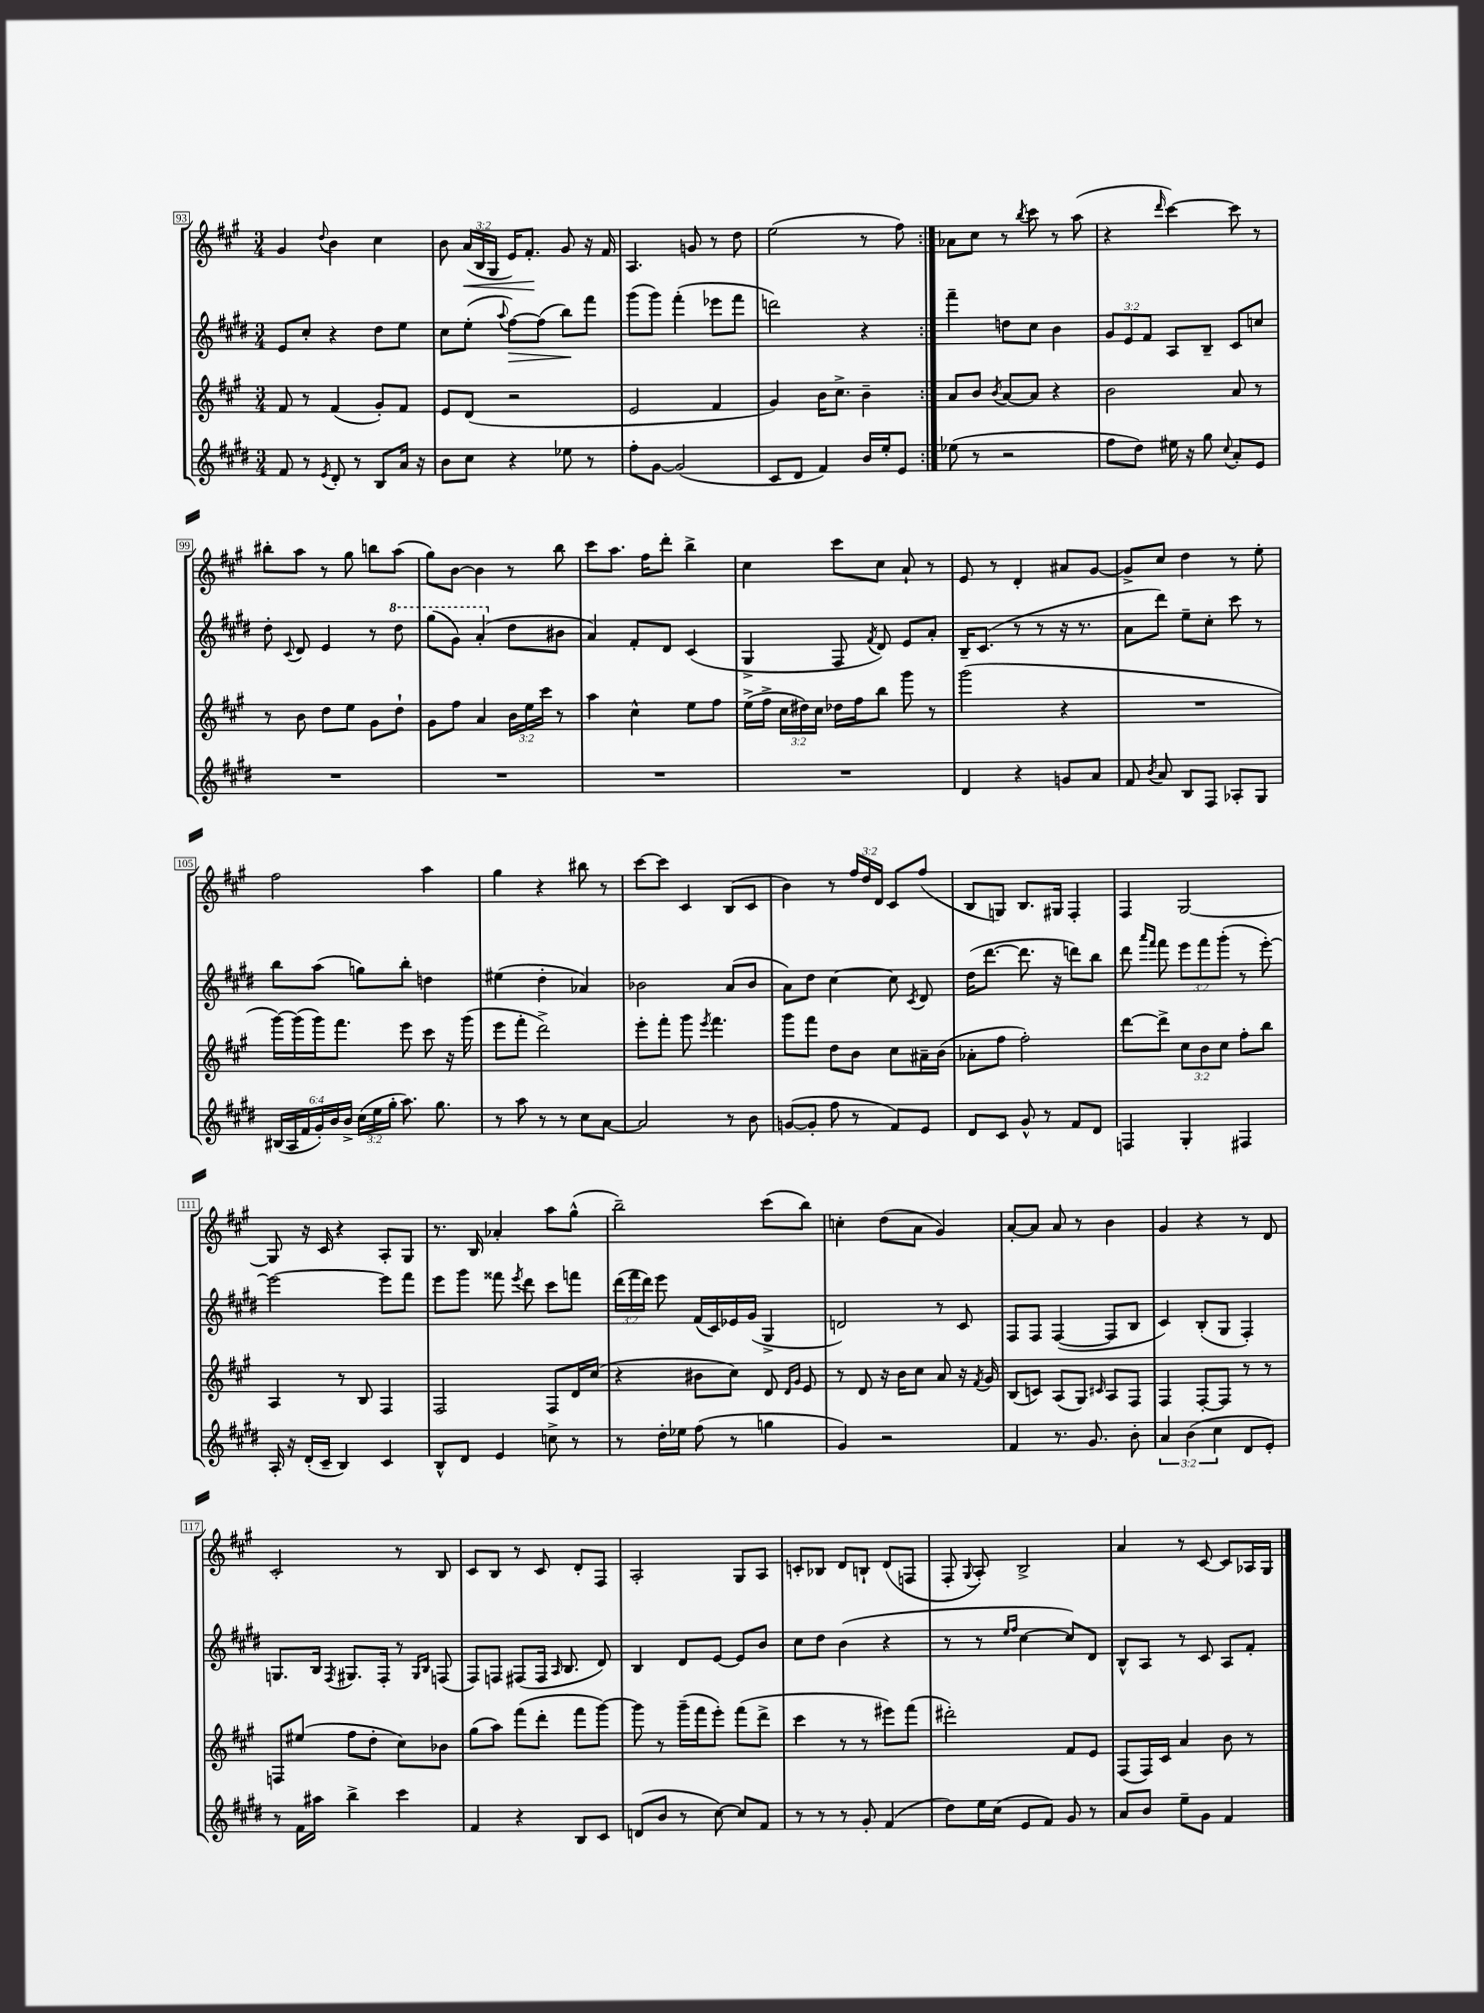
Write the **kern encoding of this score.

**kern	**kern	**kern	**dynam	**kern	**dynam
*part4	*part3	*part2	*part2	*part1	*part1
*staff4	*staff3	*staff2	*staff2	*staff1	*staff1
*clefG2	*clefG2	*clefG2	*	*clefG2	*
*k[f#c#g#d#]	*k[f#c#g#]	*k[f#c#g#d#]	*	*k[f#c#g#]	*
*M3/4	*M3/4	*M3/4	*	*M3/4	*
=93	=93	=93	=93	=93	=93
8f#/	8f#/	8e/L	.	4g#/	.
8r	8r	8cc#'/J	.	.	.
8qe/	.	.	.	8qqdd/	.
8d#'/	(4f#/	4r	.	4b\	.
8r	.	.	.	.	.
8B/L	8g#'/L)	8dd#\L	.	4cc#\	.
16a/Jk	8f#/J	8ee\J	.	.	.
16r	.	.	.	.	.
=94	=94	=94	=94	=94	=94
8b\L	8e/L	8cc#\L	.	8b\	.
!	!	!	!	!	!LO:HP:b
8cc#\J	(8d/J	(8ee'\J	.	(24a/LL	<
.	.	.	.	24B/	.
.	.	.	.	24G#/JJ	.
.	.	8qqaa/	.	.	.
!	!	!	!LO:HP:b	!	!
4r	2r	[8ff#\L)	>	16e/KL)	.
.	.	.	.	8.f#'/J	.
.	.	(8ff#\J]	.	.	.
8ee-X\	.	8bb\L)	.	8g#/	[
8r	.	8fff#\J	]	16r	.
.	.	.	.	16f#/	.
=95	=95	=95	=95	=95	=95
8ff#'\L	2e/	(8ggg#\L	.	4.A/	.
[8g#\J	.	8ggg#\J)	.	.	.
(2g#/]	.	(4fff#'\	.	.	.
.	.	.	.	8gn/	.
.	4f#/	8eee-X\L	.	8r	.
.	.	8fff#\J	.	8dd\	.
=96	=96	=96	=96	=96	=96
8c#/L	4g#/)	2dddn\)	.	(2ee\	.
8d#/J	.	.	.	.	.
4f#/)	16b\KL	.	.	.	.
.	8.cc#^\J	.	.	.	.
16b/LL	4b~\	4r	.	8r	.
16ee'/J	.	.	.	.	.
8e/J	.	.	.	8ff#\)	.
=97:|!	=97:|!	=97:|!	=97:|!	=97:|!	=97:|!
(8ee-X\	8a/L	4fff#~\	.	8a-X\L	.
8r	8b/J	.	.	8cc#\J	.
.	8qb/	.	.	.	.
2r	[8a/L	8ddn\L	.	8r	.
.	.	.	.	8qbb/	.
.	8a/J]	8cc#\J	.	8ccc#\	.
.	4r	4b\	.	8r	.
.	.	.	.	(8aa\	.
=98	=98	=98	=98	=98	=98
8ff#\L	2b\	12g#/L	.	4r	.
.	.	12e/	.	.	.
8dd#\J)	.	.	.	.	.
.	.	12f#/J	.	.	.
.	.	.	.	16qqddd/	.
16ee#X\	.	8A/L	.	[4ccc#\)	.
16r	.	.	.	.	.
8gg#\	.	8B~/J	.	.	.
8qqcc#/	.	.	.	.	.
8a'/L	8a/	8c#/L	.	8ccc#\]	.
8e/J	8r	8ccn/J	.	8r	.
!!LO:LB:g=z
=99	=99	=99	=99	=99	=99
2.r	8r	8dd#'\	.	8bb#X'\L	.
.	.	8qqc#/	.	.	.
.	8b\	8d#/	.	8aa\J	.
.	8dd\L	4e/	.	8r	.
.	8ee\J	.	.	8gg#\	.
.	8g#\L	8r	.	8bbn\L	.
*	*	*8va	*	*	*
.	8dd`\J	8ddd#\	.	(8aa\J	.
=100	=100	=100	=100	=100	=100
2.r	8g#\L	(8ggg#\L	.	8gg#\L)	.
.	8ff#\J	8gg#\J)	.	[8b\J	.
.	4a/	(4aa'/	.	4b\]	.
*	*	*X8va	*	*	*
.	24b\LL	8dd#\L	.	8r	.
.	24ee\	.	.	.	.
.	24ccc#\JJ	.	.	.	.
.	8r	8b#X\J	.	8bb\	.
=101	=101	=101	=101	=101	=101
2.r	4aa\	4a/)	.	8ccc#\L	.
.	.	.	.	8.aa\J	.
.	4cc#^^\	8f#'/L	.	.	.
.	.	.	.	16ff#\KL	.
.	.	8d#/J	.	8ddd'\J	.
.	8ee\L	(4c#/	.	4bb^\	.
.	8ff#\J	.	.	.	.
=102	=102	=102	=102	=102	=102
2.r	(16ee^\LL	4G#^/	.	4cc#\	.
.	16ff#^\JJ	.	.	.	.
.	24cc#\LL	.	.	.	.
.	24dd#X\)	.	.	.	.
.	24cc#\JJ	.	.	.	.
.	16dd-X\LL	8F#/	.	8ccc#\L	.
.	16ff#\J	.	.	.	.
.	.	8qf#/	.	.	.
.	8bb\J	8d#/)	.	8cc#\J	.
.	8ggg#\	8e/L	.	8a`/	.
.	8r	8a'/J	.	8r	.
=103	=103	=103	=103	=103	=103
4d#/	(2ggg#\	16B~/KL	.	8e/	.
.	.	(8.c#/J	.	.	.
.	.	.	.	8r	.
4r	.	8r	.	4d'/	.
.	.	8r	.	.	.
8gn/L	4r	16r	.	8a#X/L	.
.	.	8.r	.	.	.
8a/J	.	.	.	[8g#/J	.
=104	=104	=104	=104	=104	=104
8f#/	2.r	8a\L	.	8g#^/L]	.
8qb/	.	.	.	.	.
8a/	.	8ddd#\J)	.	8cc#/J	.
8B/L	.	8ee~\L	.	4dd\	.
8F#/J	.	8cc#'\J	.	.	.
8A-X'/L	.	8ccc#\	.	8r	.
8G#/J	.	8r	.	8ee'\	.
!!LO:LB:g=z
=105	=105	=105	=105	=105	=105
(24B#X/LL	[16ggg#\LL)	8bb\L	.	2ff#\	.
24A/	.	.	.	.	.
.	(16ggg#\]	.	.	.	.
24f#/	.	.	.	.	.
24g#'/)	16ggg#\J)	(8aa\J	.	.	.
24b/	.	.	.	.	.
.	8.fff#\J	.	.	.	.
24b^/JJ	.	.	.	.	.
(24cc#\LL	.	8ggn\L)	.	.	.
24ee\	.	.	.	.	.
24gg#'\JJ	.	.	.	.	.
8.aa\)	8eee\	8bb'\J	.	.	.
.	8ccc#\	4ddn\	.	4aa\	.
8.gg#\	.	.	.	.	.
.	16r	.	.	.	.
.	(16ggg#\	.	.	.	.
=106	=106	=106	=106	=106	=106
8r	8eee\L	(4ee#X\	.	4gg#\	.
8aa\	8fff#'\J	.	.	.	.
8r	2ddd^\)	4dd#'\	.	4r	.
8r	.	.	.	.	.
8cc#\L	.	4a-X/)	.	8bb#X\	.
[8a\J	.	.	.	8r	.
=107	=107	=107	=107	=107	=107
2a/]	8eee'\L	2b-X\	.	[8ccc#\L	.
.	8fff#'\J	.	.	8ccc#\J]	.
.	8ggg#\	.	.	4c#/	.
.	8qeee/	.	.	.	.
.	4.fff#\	.	.	.	.
8r	.	(8a/L	.	(8B/L	.
8b\	.	8b-/J	.	8c#/J	.
=108	=108	=108	=108	=108	=108
([8gn/L	8ggg#\L	8a\L)	.	4b\)	.
8g'/J]	8fff#\J	8dd#\J	.	.	.
8ff#\	8dd\L	[4cc#\	.	8r	.
8r	8b\J	.	.	24ff#/LL	.
.	.	.	.	24dd/	.
.	.	.	.	24d/JJ	.
8f#/L)	8cc#\L	8cc#\]	.	8c#/L	.
.	.	8qc#/	.	.	.
8e/J	16a#X~\L	8d#/	.	(8ff#/J	.
.	(16b\JJ	.	.	.	.
=109	=109	=109	=109	=109	=109
8d#/L	8a-X'\L	(16dd#\KL	.	8B/L	.
.	.	[8.ddd#\J	.	.	.
8c#/J	8ff#\J	.	.	8Gn/J)	.
8g#^^/	2ff#'\)	8.ddd#\]	.	8.B/L	.
8r	.	.	.	.	.
.	.	16r	.	16G#X/Jk	.
8f#/L	.	8dddn\L)	.	4F#'/	.
8d#/J	.	8bb\J	.	.	.
=110	=110	=110	=110	=110	=110
4Fn/	[8ddd\L	8ddd#\	.	4F#/	.
.	.	16qqaaa/LL	.	.	.
.	.	16qqfff#/JJ	.	.	.
.	8ddd^\J]	8fff#\	.	.	.
4G#'/	12cc#\L	12eee\L	.	[2G#/	.
.	12b\	12fff#\	.	.	.
.	12cc#\J	(12ggg#'\J	.	.	.
4F#X/	8ff#'\L	8r	.	.	.
.	8bb\J	[8eee'\)	.	.	.
!!LO:LB:g=z
=111	=111	=111	=111	=111	=111
16A'/	4A/	2eee\_	.	8G#/]	.
16r	.	.	.	.	.
(16d#'/LL	.	.	.	16r	.
16c#~/JJ	.	.	.	16c#/	.
4B/)	8r	.	.	4r	.
.	8B/	.	.	.	.
4c#/	4F#/	8eee\L]	.	8A'/L	.
.	.	8fff#\J	.	8G#/J	.
=112	=112	=112	=112	=112	=112
8B^^/L	2F#/	8eee\L	.	8.r	.
8d#/J	.	8ggg#\J	.	.	.
.	.	.	.	16B/	.
4e/	.	8fff##X\	.	4a-X'/	.
.	.	8qeee/	.	.	.
.	.	8ddd#\	.	.	.
8ccn^\	8F#/L	8ccc#\L	.	8aa\L	.
8r	16d/L	8fffn\J	.	(8gg#^^\J	.
.	(16cc#/JJ	.	.	.	.
=113	=113	=113	=113	=113	=113
8r	4r	(24ddd#\LL	.	2bb~\)	.
.	.	24fff#\	.	.	.
.	.	24ddd#\JJ)	.	.	.
16dd#'\LL	.	8eee\	.	.	.
16ee-X\JJ	.	.	.	.	.
(8ff#\	8b#X\L	(16f#/LL	.	.	.
.	.	16c#/)	.	.	.
8r	8cc#\J)	16e-X/	.	.	.
.	.	(16g#/JJ	.	.	.
4ggn\	8d/	4G#^/	.	(8ccc#\L	.
.	16qqd/LL	.	.	.	.
.	16qqg#/JJ	.	.	.	.
.	8e/	.	.	8bb\J)	.
=114	=114	=114	=114	=114	=114
4g#/)	8r	2dn/)	.	4ccn'\	.
.	8d/	.	.	.	.
2r	16r	.	.	(8dd\L	.
.	16b\KL	.	.	.	.
.	8cc#\J	.	.	8a\J	.
.	8a/	8r	.	4g#/)	.
.	16r	8c#/	.	.	.
.	8qf#/	.	.	.	.
.	16g#/	.	.	.	.
=115	=115	=115	=115	=115	=115
4f#/	(8B/L	8F#/L	.	[8a'/L	.
.	8cn/J)	8F#/J	.	8a/J]	.
8.r	(8A/L	([4F#/	.	8a/	.
.	8G#/J)	.	.	8r	.
8.g#/	.	.	.	.	.
.	16qqc#X/	.	.	.	.
.	8A/L	8F#/L]	.	4b\	.
8b'\	8F#/J	8B/J	.	.	.
=116	=116	=116	=116	=116	=116
6a/	4F#/	4c#/)	.	4g#/	.
(6b\	.	.	.	.	.
.	[8F#'/L	(8B'/L	.	4r	.
6cc#\	.	.	.	.	.
.	8F#/J]	8G#/J	.	.	.
8d#/L	8r	4F#'/)	.	8r	.
8e'/J)	8r	.	.	8d/	.
!!LO:LB:g=z
=117	=117	=117	=117	=117	=117
8r	8Fn/L	8.Gn/L	.	2c#'/	.
16f#\LL	(8ee#X/J	.	.	.	.
16aa#X\JJ	.	16B/Jk	.	.	.
.	.	8qF#/	.	.	.
4bb^\	8ff#\L	8.G#X/L	.	.	.
.	8dd'\J	.	.	.	.
.	.	16F#'/Jk	.	.	.
4ccc#\	8cc#\L)	8r	.	8r	.
.	.	16qqG#/LL	.	.	.
.	.	16qqB/JJ	.	.	.
.	8b-X\J	(8Fn/	.	8B/	.
=118	=118	=118	=118	=118	=118
4f#/	(8gg#\L	8F#/L)	.	8c#/L	.
.	8aa\J)	8Fn/J	.	8B/J	.
4r	(8fff#\L	(8F#X/L	.	8r	.
.	8ddd'\J	16F#/Jk	.	8c#/	.
.	.	16qqA/	.	.	.
.	.	8.B/	.	.	.
8B/L	8fff#\L	.	.	8d'/L	.
8c#/J	[8ggg#\J)	8d#/)	.	8F#/J	.
=119	=119	=119	=119	=119	=119
(8dn/L	8ggg#\]	4B/	.	2A'/	.
8b/J	8r	.	.	.	.
8r	(16ggg#~\LL	8d#/L	.	.	.
.	16fff#\J	.	.	.	.
[8cc#\)	8eee'\J)	[8e/J	.	.	.
8cc#/L]	(8fff#\L	8e/L]	.	8G#/L	.
8f#/J	8ddd^\J	8b/J	.	8A/J	.
=120	=120	=120	=120	=120	=120
8r	4ccc#\	8cc#\L	.	8cn'/L	.
8r	.	8dd#\J	.	8B-X/J	.
8r	8r	(4b\	.	8d/L	.
8g#'/	8r	.	.	8Bn`/J	.
(4f#/	8eee#X\L)	4r	.	(8d/L	.
.	(8fff#\J	.	.	8Fn/J	.
=121	=121	=121	=121	=121	=121
8dd#\L)	2ddd#X'\)	8r	.	8F#'/	.
.	.	.	.	8qqG#/	.
16ee\L	.	8r	.	8A'/)	.
(16cc#\JJ	.	.	.	.	.
.	.	16qqee/LL	.	.	.
.	.	16qqff#/JJ	.	.	.
8e/L	.	[4cc#\	.	2B^/	.
8f#/J)	.	.	.	.	.
8g#/	8f#/L	8cc#/L])	.	.	.
8r	8e/J	8d#/J	.	.	.
=122	=122	=122	=122	=122	=122
8a/L	(8F#/L	8B^^/L	.	4a/	.
8b/J	16F#/L)	8A/J	.	.	.
.	16c#/JJ	.	.	.	.
8ee~\L	4a/	8r	.	8r	.
8g#\J	.	8c#/	.	[8c#/	.
4f#/	8b\	8A/L	.	8c#/L]	.
.	8r	8f#'/J	.	16A-X/L	.
.	.	.	.	16G#/JJ	.
==	==	==	==	==	==
*-	*-	*-	*-	*-	*-
